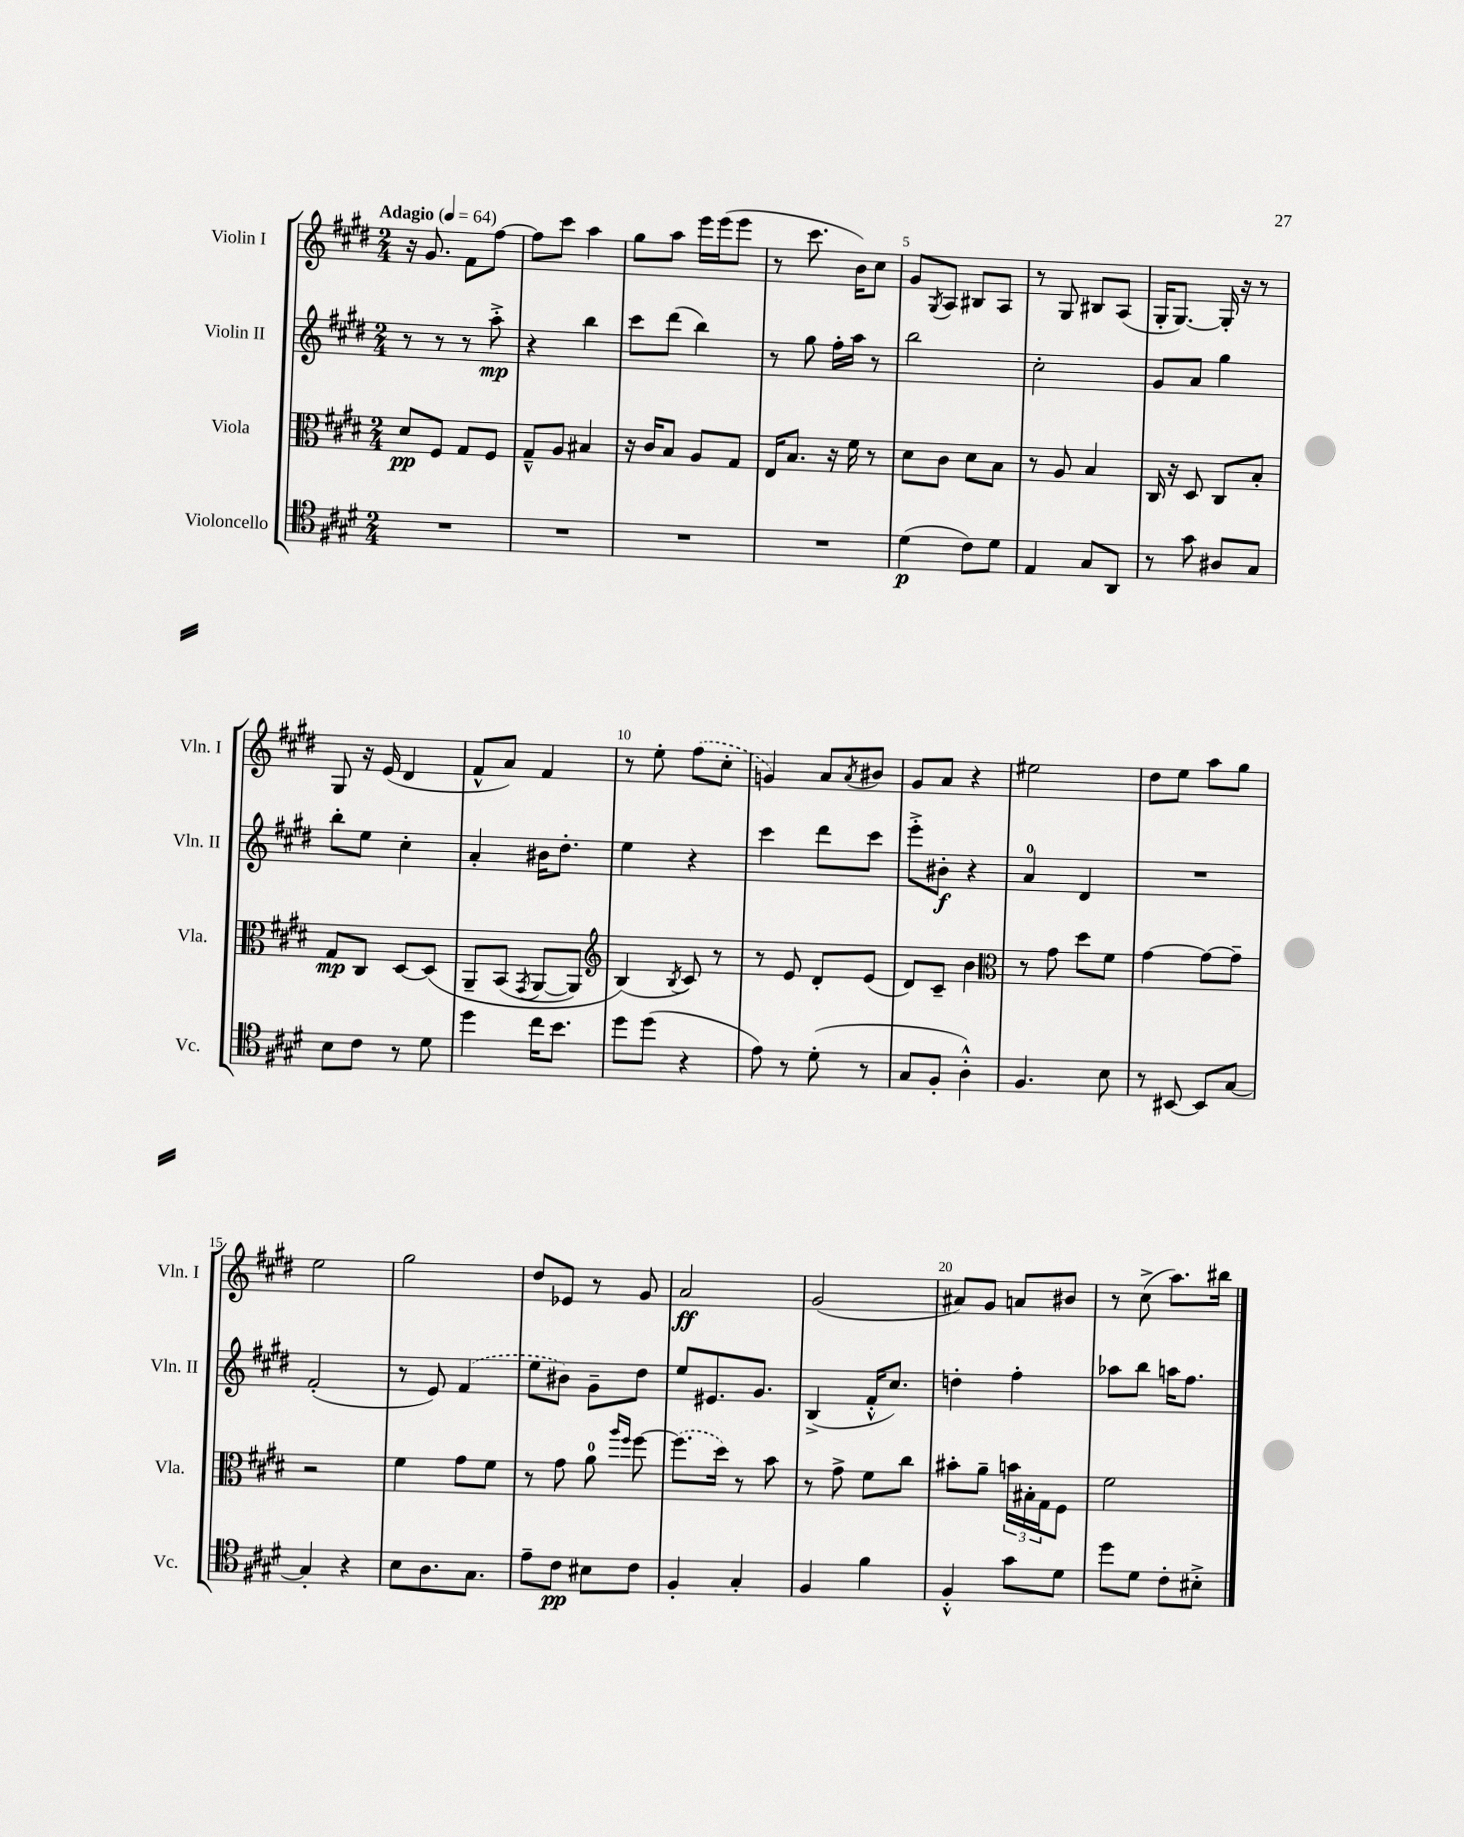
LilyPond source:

<<
\new StaffGroup <<
\new Staff = "s0" \with { instrumentName = "Violin I" shortInstrumentName = "Vln. I" } {
    \clef treble \key e \major \numericTimeSignature \time 2/4 \tempo "Adagio" 4 = 64
    r16 gis'8. fis'8 fis''8~ |
    fis''8 cis'''8 a''4 |
    gis''8 a''8 e'''16 e'''16( e'''8 |
    r8 cis'''8. b'16) cis''8 |
    gis'8 \acciaccatura { gis8 } a8 bis8 a8 |
    r8 gis8 bis8 a8( |
    gis16-. gis8.~) gis16-. r16 r8 |
    gis8 r16 e'16( dis'4 |
    fis'8-^ a'8) fis'4 |
    r8 e''8-. \once \slurDashed fis''8( cis''8-. |
    g'4) a'8 \acciaccatura { a'8 } bis'8 |
    gis'8 a'8 r4 |
    eis''2 |
    dis''8 e''8 a''8 gis''8 |
    e''2 |
    gis''2 |
    dis''8 ees'8 r8 gis'8 |
    a'2\ff |
    gis'2( |
    ais'8) gis'8 a'8 bis'8 |
    r8 cis''8->( a''8.) bis''16 \bar "|." |
}
\new Staff = "s1" \with { instrumentName = "Violin II" shortInstrumentName = "Vln. II" } {
    \clef treble \key e \major \numericTimeSignature \time 2/4
    r8 r8 r8 a''8-.->\mp |
    r4 b''4 |
    cis'''8 dis'''8( b''4) |
    r8 gis''8 fis''16-. a''16 r8 |
    b''2 |
    cis''2-. |
    gis'8 a'8 gis''4 |
    b''8-. e''8 cis''4-. |
    a'4-. bis'16 dis''8.-. |
    e''4 r4 |
    cis'''4 dis'''8 cis'''8 |
    e'''8-.-> bis'8-.\f r4 |
    a'4-0 dis'4 |
    R2 |
    fis'2-.( |
    r8 e'8) \once \slurDashed fis'4( |
    e''8 bis'8) gis'8-- dis''8 |
    e''8 eis'8. gis'8. |
    b4->( fis'16-.-^ cis''8.) |
    d''4-. fis''4-. |
    aes''8 b''8 a''16 fis''8. \bar "|." |
}
\new Staff = "s2" \with { instrumentName = "Viola" shortInstrumentName = "Vla." } {
    \clef alto \key e \major \numericTimeSignature \time 2/4
    dis'8\pp fis8 gis8 fis8 |
    gis8---^ a8 bis4 |
    r16 cis'16 b8 a8 gis8 |
    e16 b8. r16 fis'16 r8 |
    dis'8 cis'8 dis'8 b8 |
    r8 a8 b4 |
    cis16 r16 dis8 cis8 b8-. |
    gis8\mp cis8 dis8~ dis8\( |
    a,8-- b,8( \acciaccatura { gis,8 } a,8~ a,8) |
    \clef treble b4(\) \acciaccatura { b8 } cis'8) r8 |
    r8 e'8 dis'8-. e'8( |
    dis'8) cis'8-- b'4 |
    \clef alto r8 gis'8 dis''8 fis'8 |
    gis'4~ gis'8~ gis'8-- |
    r2 |
    fis'4 gis'8 fis'8 |
    r8 gis'8 a'8-0 \grace { a''16 fis''16 } fis''8~ |
    \once \slurDashed fis''8.( dis''16) r8 b'8 |
    r8 gis'8-> fis'8 cis''8 |
    bis'8-. a'8-- \tuplet 3/2 { b'16 bis16-. gis16 } fis8 |
    fis'2 \bar "|." |
}
\new Staff = "s3" \with { instrumentName = "Violoncello" shortInstrumentName = "Vc." } {
    \clef tenor \key e \major \numericTimeSignature \time 2/4
    R2 |
    R2 |
    R2 |
    R2 |
    dis'4\p( cis'8) dis'8 |
    e4 gis8 a,8 |
    r8 gis'8 ais8 gis8 |
    b8 cis'8 r8 dis'8 |
    dis''4 cis''16 b'8. |
    dis''8 dis''8( r4 |
    e'8) r8 dis'8-.( r8 |
    gis8 fis8-. a4-.-^) |
    fis4. b8 |
    r8 bis,8~ bis,8 gis8~ |
    gis4-. r4 |
    b8 a8. gis8. |
    e'8-- cis'8\pp bis8 cis'8 |
    fis4-. gis4-. |
    fis4 fis'4 |
    fis4-.-^ gis'8 dis'8 |
    dis''8 dis'8 cis'8-. bis8-.-> \bar "|." |
}
>>
>>
\layout { \context { \Score \override BarNumber.break-visibility = ##(#f #t #t) barNumberVisibility = #(every-nth-bar-number-visible 5) } }
